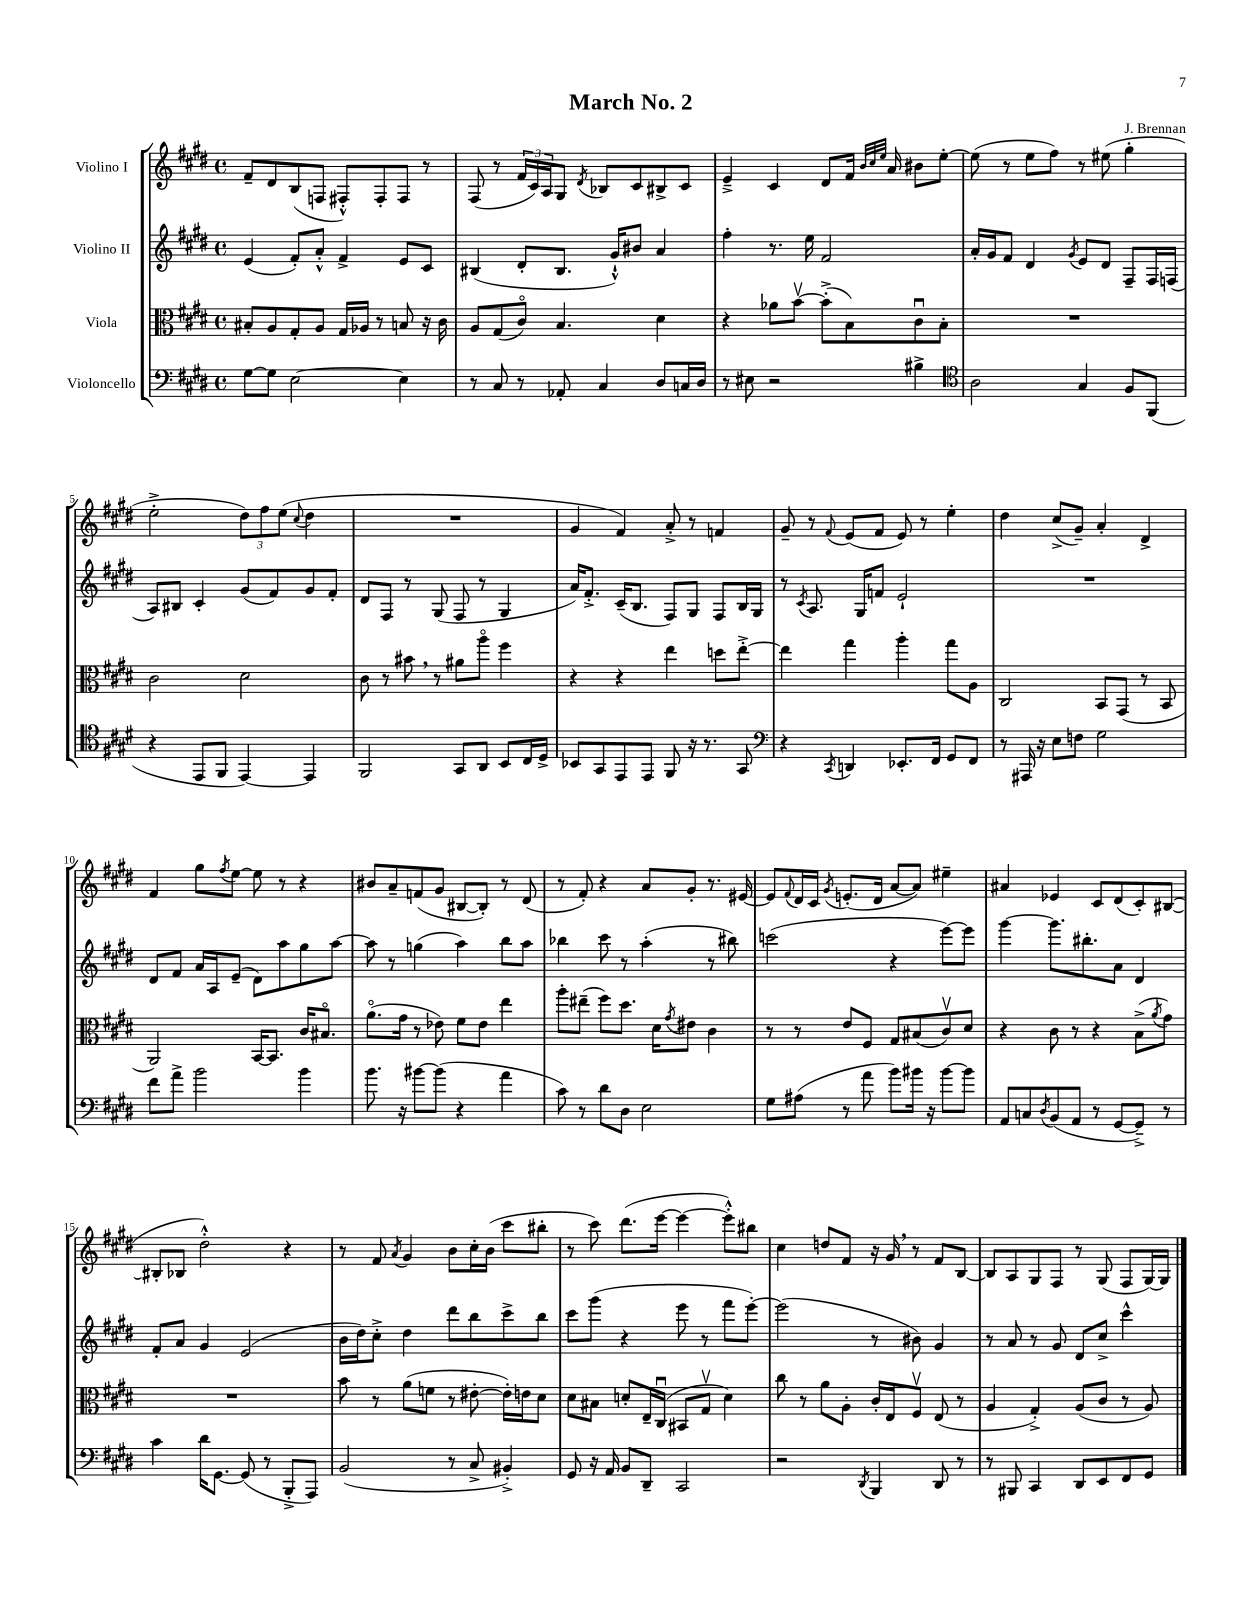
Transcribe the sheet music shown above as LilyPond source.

\header { title = "March No. 2" composer = "J. Brennan" }
<<
\new StaffGroup <<
\new Staff = "s0" \with { instrumentName = "Violino I" } {
    \clef treble \key e \major \defaultTimeSignature \time 4/4
    fis'8-- dis'8 b8( f8 fis8-.-^) fis8-. fis8 r8 |
    fis8( r8 \tuplet 3/2 { fis'16 cis'16) a16 } gis8 \acciaccatura { dis'8 } bes8 cis'8 bis8-> cis'8 |
    e'4---> cis'4 dis'8 fis'16 \grace { b'32 cis''32 e''32 } a'16 bis'8 e''8~-. |
    e''8( r8 e''8 fis''8) r8 eis''8( gis''4-. |
    e''2-.-> \tuplet 3/2 { dis''8) fis''8 e''8( } \appoggiatura { cis''8 } dis''4 |
    R1 |
    gis'4 fis'4) a'8-.-> r8 f'4 |
    gis'8-- r8 \appoggiatura { fis'8 } e'8( fis'8 e'8) r8 e''4-. |
    dis''4 cis''8->( gis'8--) a'4-. dis'4-> |
    fis'4 gis''8 \acciaccatura { fis''8 } e''8~ e''8 r8 r4 |
    bis'8 a'8-- f'8( gis'8 bis8~ bis8-.) r8 dis'8( |
    r8 fis'8-.) r4 a'8 gis'8-. r8. eis'16~ |
    eis'8 \appoggiatura { fis'8 } dis'16 cis'16 \acciaccatura { gis'8 } e'8.-.( dis'16 a'8~ a'8) eis''4-- |
    ais'4 ees'4 cis'8 dis'8( cis'8-.) bis8~( |
    bis8-. bes8 dis''2-.-^) r4 |
    r8 fis'8 \acciaccatura { a'8 } gis'4 b'8 cis''16-. b'16( cis'''8 bis''8-. |
    r8 cis'''8) dis'''8.( e'''16~ e'''4~ e'''8-.-^) bis''8 |
    cis''4 d''8 fis'8 r16 gis'16 \breathe r8 fis'8 b8~ |
    b8 a8 gis8 fis8 r8 gis8( fis8 gis16~) gis16 \bar "|." |
}
\new Staff = "s1" \with { instrumentName = "Violino II" } {
    \clef treble \key e \major \defaultTimeSignature \time 4/4
    e'4( fis'8-.) a'8-.-^ fis'4-> e'8 cis'8 |
    bis4( dis'8-. bis8. gis'16-!-^) bis'8 a'4 |
    fis''4-. r8. e''16 fis'2 |
    a'16-. gis'16 fis'8 dis'4 \acciaccatura { gis'8 } e'8 dis'8 fis8-- fis16 f16( |
    a8) bis8 cis'4-. gis'8( fis'8) gis'8 fis'8-. |
    dis'8 fis8 r8 gis8( fis8 r8 gis4 |
    a'16) fis'8.-.-> cis'16--( b8. fis8) gis8 fis8 b16 gis16 |
    r8 \acciaccatura { cis'8 } a8. gis16 f'8 e'2-! |
    R1 |
    dis'8 fis'8 a'16 a16 e'8--( dis'8) a''8 gis''8 a''8~ |
    a''8 r8 g''4( a''4) b''8 a''8 |
    bes''4 cis'''8 r8 a''4-.( r8 bis''8) |
    c'''2( r4 e'''8~) e'''8 |
    gis'''4~ gis'''8. bis''8.-. a'8 dis'4 |
    fis'8-. a'8 gis'4 e'2( |
    b'16 dis''16) cis''8-.-> dis''4 dis'''8 b''8 cis'''8-> b''8 |
    cis'''8 gis'''8( r4 e'''8 r8 fis'''8 e'''8~-.) |
    e'''2( r8 bis'8) gis'4 |
    r8 a'8 r8 gis'8 dis'8 cis''8-> cis'''4-^ \bar "|." |
}
\new Staff = "s2" \with { instrumentName = "Viola" } {
    \clef alto \key e \major \defaultTimeSignature \time 4/4
    bis8-. a8 gis8-. a8 gis16 aes16 r8 b8 r16 cis'16 |
    a8 gis8( cis'8\flageolet) b4. dis'4 |
    r4 aes'8 b'8~\upbow b'8-.->( b8) cis'8\downbow b8-. |
    R1 |
    cis'2 dis'2 |
    cis'8 r8 bis'8 \breathe r8 ais'8 a''8\flageolet fis''4 |
    r4 r4 e''4 d''8 e''8~-.-> |
    e''4 gis''4 a''4-. gis''8 a8 |
    cis2 b,8 gis,8( r8 b,8 |
    a,2) b,16~ b,8. cis'16 bis8.\flageolet |
    a'8.\flageolet( gis'16 r8 ees'8) fis'8 ees'8 e''4 |
    a''8-. eis''8--( fis''8) dis''8. dis'16 \acciaccatura { gis'8 } eis'8 cis'4 |
    r8 r8 e'8 fis8 gis8 bis8( cis'8\upbow) dis'8 |
    r4 cis'8 r8 r4 b8->( \acciaccatura { a'8 } gis'8) |
    R1 |
    b'8 r8 a'8( f'8 r8 eis'8~-. eis'16-.) e'16 dis'8 |
    dis'8 bis8 d'8-. e16-- cis16\downbow( bis,8 gis8\upbow d'4) |
    cis''8 r8 a'8 a8-. cis'16-. e16 fis8\upbow e8( r8 |
    a4 gis4-.->) a8( cis'8 r8 a8) \bar "|." |
}
\new Staff = "s3" \with { instrumentName = "Violoncello" } {
    \clef bass \key e \major \defaultTimeSignature \time 4/4
    gis8~ gis8 e2~ e4 |
    r8 cis8 r8 aes,8-. cis4 dis8 c16 dis16 |
    r8 eis8 r2 bis4-> |
    \clef tenor a2 gis4 fis8 fis,8( |
    r4 e,8 fis,8 e,4~) e,4 |
    fis,2 gis,8 a,8 b,8 cis16 dis16-> |
    bes,8 gis,8 e,8 e,8 fis,8 r16 r8. gis,8 |
    \clef bass r4 \acciaccatura { cis,8 } d,4 ees,8.-. fis,16 gis,8 fis,8 |
    r8 ais,,16 r16 e8 f8 gis2 |
    fis'8 a'8-> b'2 b'4 |
    b'8. r16 bis'8~ bis'8( r4 a'4 |
    cis'8) r8 dis'8 dis8 e2 |
    gis8 ais8( r8 a'8 b'8) bis'16 r16 bis'8~ bis'8 |
    a,8 c8 \acciaccatura { dis8 } b,8( a,8 r8 gis,8~ gis,8--->) r8 |
    cis'4 dis'16 gis,8.~ gis,8( r8 b,,8-.-> a,,8) |
    b,2( r8 cis8-> bis,4-.->) |
    gis,8 r16 a,16 b,8 dis,8-- cis,2 |
    r2 \acciaccatura { dis,8 } b,,4 dis,8 r8 |
    r8 bis,,8 cis,4 dis,8 e,8 fis,8 gis,8 \bar "|." |
}
>>
>>
